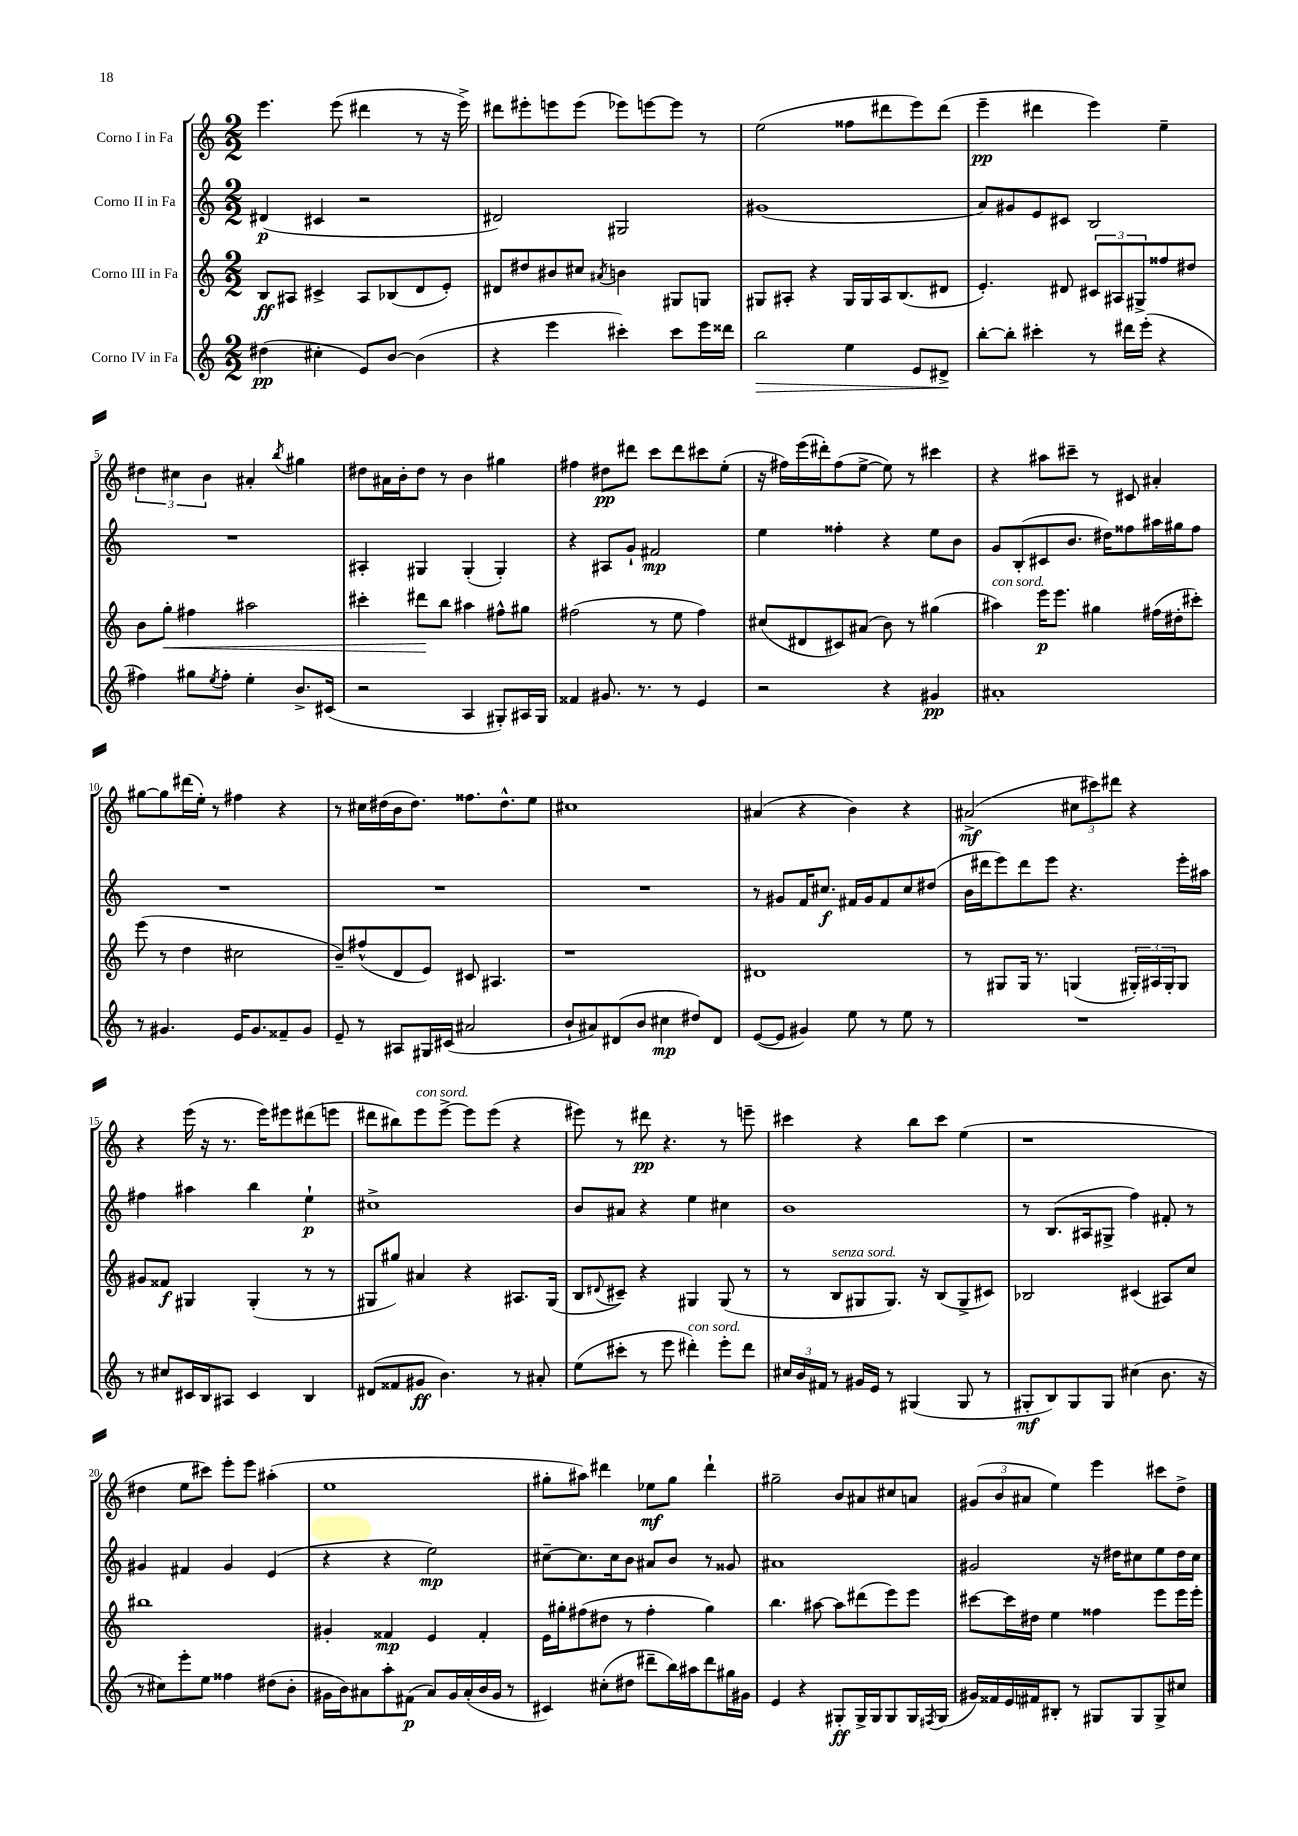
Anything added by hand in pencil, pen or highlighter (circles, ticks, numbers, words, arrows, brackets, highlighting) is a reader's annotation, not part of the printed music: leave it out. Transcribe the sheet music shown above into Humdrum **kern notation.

**kern	**kern	**kern	**kern
*staff4	*staff3	*staff2	*staff1
*clefG2	*clefG2	*clefG2	*clefG2
*k[]	*k[]	*k[]	*k[]
*M2/2	*M2/2	*M2/2	*M2/2
(4dd#\	8B/L	(4d#/	4.eee\
.	8A#/J	.	.
4cc#'\	4c#^/	4c#/	.
.	.	.	(8eee\
8e/L)	8A#/L	2r	4ddd#\
[8b/J	(8B-/	.	.
(4b\]	8d/	.	8r
.	8e'/J)	.	16r
.	.	.	16eee^\)
=	=	=	=
4r	8d#/L	2d#/)	8ddd#\L
.	8dd#/	.	8eee#'\
4eee\	8b#/	.	8eee\
.	8cc#/J	.	(8eee\J
.	8qa#/	.	.
4ccc#'\)	4b\	2G#/	8eee-\L)
.	.	.	[8eee\
8ccc#\L	8G#/L	.	8eee\]J
16eee\L	8G/J	.	8r
16ddd##\JJ	.	.	.
=	=	=	=
2bb\	8G#/L	(1g#	(2ee\
.	8A#'/J	.	.
.	4r	.	.
4ee\	16G#/LL	.	8ff##\L
.	16G#/	.	.
.	16A#/J	.	8ddd#\
.	(8.B/	.	.
8e/L	.	.	8eee\)
8d#^/J	8d#/J	.	(8ddd#\J
=	=	=	=
[8bb'\L	4.e'/)	8a/L)	4eee~\
8bb'\]J	.	8g#/	.
4ccc#'\	.	8e/	4ddd#\
.	8d#/	8c#/J	.
8r	12c#/L	2B/	4eee\)
.	12A#/	.	.
16ddd#\LL	.	.	.
.	12G#^/	.	.
(16eee'\JJ	.	.	.
4r	8ff##/	.	4ee~\
.	8dd#/J	.	.
=	=	=	=
4ff#\)	8b\L	1r	6dd#\
.	8gg'\J	.	.
.	.	.	6cc#\
8gg#\L	4ff#\	.	.
.	.	.	6b\
8qee/	.	.	.
8ff#'\J	.	.	.
4ee'\	2aa#\	.	4a#'/
.	.	.	8qbb/
8.b^/L	.	.	4gg#\
(16c#/Jk	.	.	.
=	=	=	=
2r	4ccc#'\	4A#'/	8dd#\L
.	.	.	16a#\L
.	.	.	16b'\J
.	8ddd#\L	4G#/	8dd#\J
.	8bb\J	.	8r
4A/	4aa#\	(4G#'/	4b\
8G#'/L)	8ff#^^\L	4G#'/)	4gg#\
16A#/L	8gg#\J	.	.
16G#/JJ	.	.	.
=	=	=	=
4f##/	(2ff#\	4r	4ff#\
8.g#/	.	8A#/L	8dd#\L
.	.	8g`/J	8ddd#\J
8.r	.	.	.
.	8r	2f#/	8ccc\L
8r	8ee\	.	8ddd#\
4e/	4ff#\)	.	8ccc#\
.	.	.	(8ee'\J
=	=	=	=
2r	(8cc#/L	4ee\	16r
.	.	.	16ff#\LL)
.	8d#/	.	(16eee\
.	.	.	16ddd#'\J)
.	8c#/)	4ff##'\	(8ff#\
.	(8a#/J	.	[8ee^\J
4r	8b\)	4r	8ee\])
.	8r	.	8r
4g#/	(4gg#\	8ee\L	4ccc#\
.	.	8b\J	.
=	=	=	=
1a#'	4aa#\)	8g/L	4r
.	.	(8B'/	.
.	16eee\LK	8c#/	8aa#\L
.	8.eee\J	.	.
.	.	8.b/J	8ccc#~\J
.	4gg#\	.	8r
.	.	16dd#\LK)	.
.	.	8ff##\	8c#/
.	(16ff#\LL	16aa#\L	4a#'/
.	16dd#'\J	16gg#\J	.
.	8ccc#'\J)	8ff##\J	.
=	=	=	=
8r	(8eee\	1r	[8gg#\L
4.g#/	8r	.	8gg#\]
.	4dd\	.	(16ddd#\L
.	.	.	16ee'\JJ)
.	.	.	8r
16e/LK	2cc#\	.	4ff#\
8.g#/	.	.	.
8f##~/	.	.	4r
8g#/J	.	.	.
=	=	=	=
8e~/	8b~/L)	1r	8r
8r	(8ff#^^/	.	16cc#\LL
.	.	.	(16dd#\
8A#/L	8d/	.	16b\J
.	.	.	8.dd#\J)
16G#/L	8e/J)	.	.
(16c#/JJ	.	.	.
2a#/	8c#/	.	8.ff##\L
.	4.A#/	.	.
.	.	.	8.dd#^^\
.	.	.	8ee\J
=	=	=	=
8b`/L	1r	1r	1cc#
8a#/)	.	.	.
(8d#/	.	.	.
8b/J	.	.	.
4cc#\	.	.	.
8dd#/L)	.	.	.
8d#/J	.	.	.
=	=	=	=
([8e/L	1d#	8r	(4a#/
8e/]J	.	8g#/L	.
4g#/)	.	16f/K	4r
.	.	8.cc#/J	.
8ee\	.	16f#/LL	4b\)
.	.	16g#/J	.
8r	.	8f#/	.
8ee\	.	8cc#/	4r
8r	.	(8dd#/J	.
=	=	=	=
1r	8r	16b\LL	(2a#^/
.	.	16ddd#\J	.
.	8G#/L	8eee\)	.
.	16G#/Jk	8ddd#\	.
.	8.r	.	.
.	.	8eee\J	.
.	(4G/	4.r	12cc#\L
.	.	.	12ccc#\)
.	.	.	12ddd#\J
.	24G#'/LL)	.	4r
.	24A#/	.	.
.	24G#'/J	.	.
.	8G#/J	16eee'\LL	.
.	.	16aa#\JJ	.
=	=	=	=
8r	8g#/L	4ff#\	4r
8cc#/L	8f##/J	.	.
16c#/L	4G#/	4aa#\	(16eee\
16B/J	.	.	16r
8A#/J	.	.	8.r
4c#/	(4G#'/	4bb\	.
.	.	.	16eee\LK)
.	.	.	8eee#\
4B/	8r	4ee`\	(8ddd#\
.	8r	.	8eee\J
=	=	=	=
(8d#/L	8G#/L	1cc#^	8ddd#\L
8f##/	8gg#/J)	.	8bb#\)
8g#/J	4a#/	.	8eee\
4.b\)	.	.	[8eee^\J
.	4r	.	8eee\]L
.	.	.	(8eee\J
8r	8.A#/L	.	4r
8a#'/	.	.	.
.	(16G#/Jk	.	.
=	=	=	=
(8ee\L	8B/L	8b/L	8eee#\)
.	8qqd#/	.	.
8ccc#'\J	8c#~/J)	8a#/J	8r
8r	4r	4r	8ddd#\
8eee\	.	.	4.r
4ddd#'\)	4G#/	4ee\	.
8eee'\L	(8G#/	4cc#\	8r
8ddd#\J	8r	.	8eee~\
=	=	=	=
24cc#/LL	8r	1b	4ccc#\
24b/	.	.	.
24f#/JJ	.	.	.
8r	8B/L	.	.
16g#/LL	8G#/	.	4r
16e/JJ	.	.	.
8r	8.G#/J)	.	.
(4G#/	.	.	8bb\L
.	16r	.	.
.	(8B/L	.	8ccc#\J
8G#/	8G#^/	.	(4ee\
8r	8c#/J)	.	.
=	=	=	=
8G#'/L	2B-/	8r	1r
8B/)	.	(8.B/L	.
8G#/	.	.	.
.	.	16A#/k	.
8G#/J	.	8G#^/J	.
(4cc#\	(4c#/	4ff\)	.
8.b\	8A#/L)	8f#'/	.
.	8cc/J	8r	.
16r	.	.	.
=	=	=	=
8r	1bb#	4g#/	4dd#\
8cc#\L)	.	.	.
8eee'\	.	4f#/	8ee\L
8ee\J	.	.	8ccc#\J)
4ff##\	.	4g#/	8eee'\L
.	.	.	8eee\J
(8dd#\L	.	(4e/	(4aa#'\
8b'\J	.	.	.
=	=	=	=
16g#\LL	4g#'/	4r	1ee
16b\J)	.	.	.
8a#\	.	.	.
8aa'\	4f##/	4r	.
(8f#\J	.	.	.
8a#/L)	4e/	2ee\)	.
16g#/L	.	.	.
(16a#'/	.	.	.
16b/	4f##'/	.	.
16g#/JJ	.	.	.
8r	.	.	.
=	=	=	=
4c#/)	16e\LL	[8cc#~\L	8gg#'\L
.	16gg#'\J	.	.
.	(8ff#\	8.cc#\]	8aa#\J)
(8cc#'\L	8dd#\J	.	4ddd#\
.	.	16cc#\k	.
8dd#\J	8r	8b\J	.
8ddd#~\L	4ff#'\	8a#/L	8ee-\L
16bb\L)	.	8b/J	8gg#\J
16aa#\J	.	.	.
8ddd#\	4gg#\)	8r	4ddd#`\
16gg#\L	.	8g##/	.
16g#\JJ	.	.	.
=	=	=	=
4e/	4.bb\	1a#	2gg#~\
4r	.	.	.
.	[8aa#\	.	.
8G#'/L	8aa#\]L	.	8b/L
16G#^/L	(8ddd#\	.	8a#/
16G#/J	.	.	.
8G#/	8eee\)	.	8cc#/
16G#/L	8eee\J	.	8a/J
8qF#/	.	.	.
(16G#/JJ	.	.	.
=	=	=	=
16g#/LL)	[8ccc#\L	2g#/	(12g#/L
16f##/	.	.	.
.	.	.	12b/
16e/	16ccc#\]L	.	.
.	.	.	12a#/J
16f#/J	16dd#\JJ	.	.
8B#'/J	4ee\	.	4ee\)
8r	.	.	.
8G#/L	4ff##\	16r	4eee\
.	.	16dd#\LK	.
8G#/	.	8cc#\	.
8G#^/	8eee\L	8ee\	8ccc#\L
8cc#/J	16eee\L	16dd#\L	8dd^\J
.	16eee'\JJ	16cc#\JJ	.
==	==	==	==
*-	*-	*-	*-
